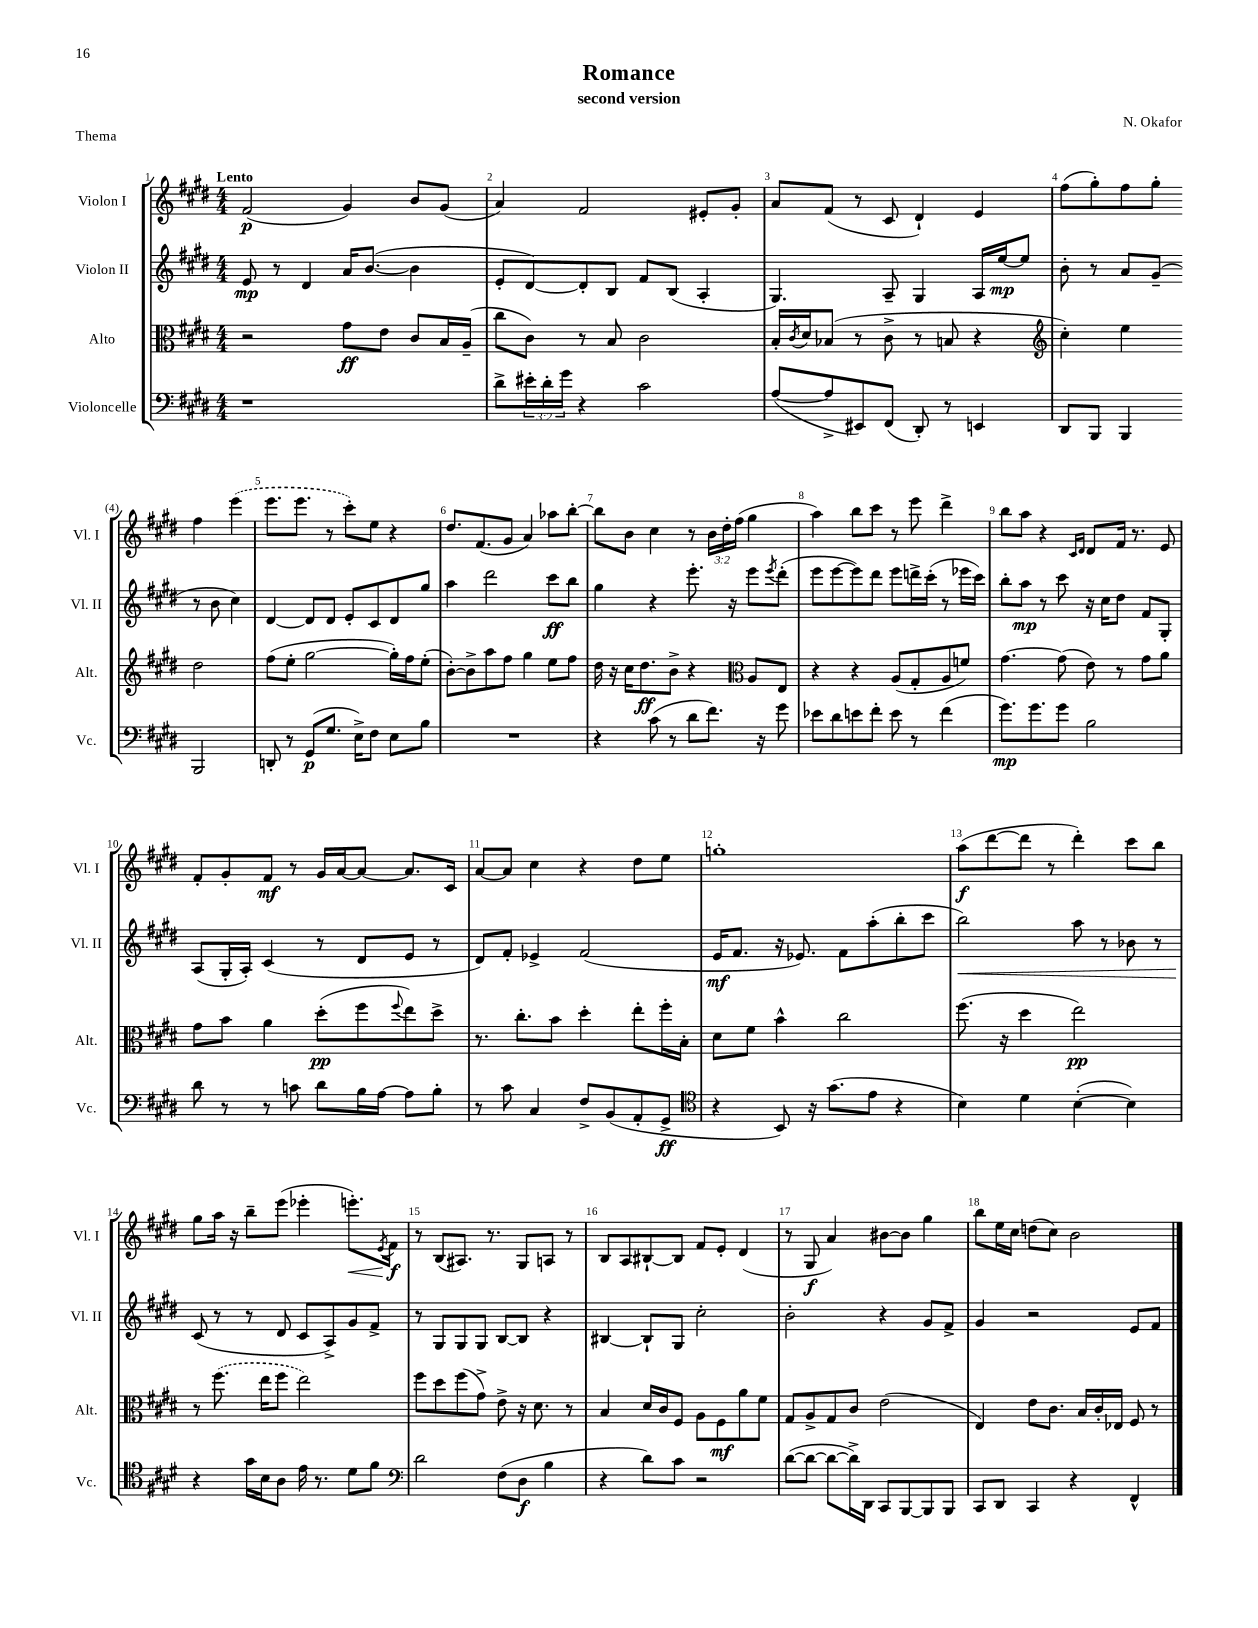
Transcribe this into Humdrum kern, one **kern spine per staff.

**kern	**kern	**kern	**kern
*staff4	*staff3	*staff2	*staff1
*clefF4	*clefC3	*clefG2	*clefG2
*k[f#c#g#d#]	*k[f#c#g#d#]	*k[f#c#g#d#]	*k[f#c#g#d#]
*M4/4	*M4/4	*M4/4	*M4/4
1r	2r	8e	(2f#
.	.	8r	.
.	.	4d#	.
.	8g#	16a	4g#)
.	.	([8.b	.
.	8e	.	.
.	8c#	4b]	8b
.	16B	.	(8g#
.	(16A~	.	.
=	=	=	=
8d#^	8cc#	8e'	4a)
24e#'	8c#)	[8d#)	.
24d#'	.	.	.
24g#	.	.	.
4r	8r	8d#']	2f#
.	8B	8B	.
2c#	2c#	8f#	.
.	.	(8B	.
.	.	4A'	8e#'
.	.	.	8g#'
=	=	=	=
([8A	16B'	4.G#)	8a
.	8qc#	.	.
.	16d#	.	.
8A^]	(8B-	.	(8f#
8EE#)	8r	.	8r
(8FF#	8c#^	8A~	8c#
8DD#')	8r	4G#	4d#`)
8r	8B	.	.
4EE	4r	16A	4e
.	.	[16ee	.
.	.	8ee]	.
=	=	=	=
*	*clefG2	*	*
8DD#	4cc#')	8b'	(8ff#
8BBB	.	8r	8gg#')
4BBB	4ee	8a	8ff#
.	.	(8g#~	8gg#'
2BBB	2dd#	8r	4ff#
.	.	8b	.
.	.	4cc#)	(4eee
=	=	=	=
8DD'	(8ff#	[4d#	8.eee
8r	8ee'	.	.
.	.	.	8.eee
(8GG#	[2gg#	8d#]	.
8.G#	.	8d#	8r
.	.	8e'	8ccc#')
16E^)	.	.	.
8F#	.	8c#	8ee
8E	16gg#'])	8d#	4r
.	16ff#	.	.
8B	(8ee'	8gg#	.
=	=	=	=
1r	[8b')	4aa	8.dd#
.	8b^]	.	.
.	.	.	(8.f#
.	8aa	2ddd#	.
.	8ff#	.	8g#
.	4gg#	.	4a)
.	8ee	8ccc#	8aa-
.	8ff#	8bb	[8bb'
=	=	=	=
4r	16dd#	4gg#	8bb]
.	16r	.	.
.	16cc#	.	8b
.	8.dd#	.	.
(8c#	.	4r	4cc#
8r	8b^	.	.
8d#	4r	8.eee'	8r
8.f#)	.	.	24b
.	.	.	24dd#'
.	.	16r	.
.	.	.	(24ff#
*	*clefC3	*	*
.	8A	8eee	4gg#
16r	.	.	.
.	.	8qeee	.
8g#	8E	(8ddd#'	.
=	=	=	=
8e-	4r	8eee	4aa)
8d#	.	[8eee	.
8e	4r	8eee])	8bb
8f#'	.	8ddd#	8ccc#
8e	(8A	8eee	8r
8r	8G#'	16ddd^	8eee
.	.	(16ccc#'	.
(4f#	8A	8r	4ddd#^
.	8f)	16eee-	.
.	.	16ccc#)	.
=	=	=	=
8.g#)	[4.g#	8bb'	8bb
.	.	8aa	8aa
8.g#	.	.	.
.	.	8r	4r
8g#	(8g#]	8ccc#	.
.	.	.	16qqc#
.	.	.	16qqd#
2B	8e)	16r	8d#
.	.	16cc#	.
.	8r	8dd#	16f#
.	.	.	8.r
.	8g#	8f#	.
.	8a	8G#'	8e
=	=	=	=
8d#	8g#	(8A	8f#'
8r	8b	16G#'	8g#'
.	.	16A')	.
8r	4a	(4c#	8f#
8c	.	.	8r
8d#	(8dd#'	8r	16g#
.	.	.	[16a
16B	8ff#	8d#	8a_
[16A	.	.	.
.	8qqff#	.	.
8A]	8ee)	8e	8.a]
8B'	8dd#^	8r	.
.	.	.	16c#
=	=	=	=
8r	8.r	8d#)	[8a
8c#	.	8f#'	8a]
.	8.cc#'	.	.
4C#	.	4e-^	4cc#
.	8b	.	.
8F#^	4dd#'	(2f#	4r
(8BB	.	.	.
8AA'	8ee'	.	8dd#
8GG#^	16ff#'	.	8ee
.	16B'	.	.
=	=	=	=
*clefC4	*	*	*
4r	8d#	16e	1gg'
.	.	8.f#	.
.	8f#	.	.
8BB)	4b^^	16r	.
.	.	8.e-)	.
16r	.	.	.
(8.g#	.	.	.
.	2cc#	8f#	.
8e	.	(8aa'	.
4r	.	8bb'	.
.	.	8ccc#	.
=	=	=	=
4B)	(8.ff#	2bb)	(8aa
.	.	.	[8ddd#
.	16r	.	.
4d#	4dd#	.	8ddd#]
.	.	.	8r
([4B'	2ee)	8aa	4ddd#')
.	.	8r	.
4B])	.	8b-	8ccc#
.	.	8r	8bb
=	=	=	=
4r	8r	(8c#	8gg#
.	(8.ff#	8r	16aa
.	.	.	16r
16g#	.	8r	8bb~
16B	16ee	.	.
8A	8ff#	8d#	(8eee
16e	2ee)	8c#	4eee-'
8.r	.	.	.
.	.	8A^)	.
8d#	.	8g#	8.eee')
8f#	.	8f#^	.
.	.	.	8qe
.	.	.	16f#
=	=	=	=
*clefF4	*	*	*
2d#	8ff#	8r	8r
.	8dd#	8G#	(8B
.	(8ff#	8G#	8.A#)
.	8g#^)	8G#	.
.	.	.	8.r
(8F#	8e^	[8B	.
8D#	16r	8B]	8G#
.	8.d#	.	.
4B	.	4r	8A
.	8r	.	8r
=	=	=	=
4r	4B	[4B#	8B
.	.	.	8A
8d#)	16d#	8B#`]	[8B#`
.	16c#	.	.
8c#	8F#	8G#	8B#]
2r	8A	2cc#'	8f#
.	8F#	.	8e'
.	8a	.	(4d#
.	8f#	.	.
=	=	=	=
([8d#	8G#	2b'	8r
8d#_	8A^	.	8G#
8d#_	8G#	.	4a)
16d#^])	8c#	.	.
16DD#	.	.	.
8CC#	(2e	4r	[8b#
[8BBB	.	.	8b#]
8BBB]	.	8g#	4gg#
8BBB	.	8f#^	.
=	=	=	=
8CC#	4E)	4g#	8bb
8DD#	.	.	16ee
.	.	.	16cc#
4CC#	8e	2r	(8dd
.	8.c#	.	8cc#)
4r	.	.	2b
.	16B	.	.
.	16c#'	.	.
.	16E-	.	.
4FF#^^	8F#	8e	.
.	8r	8f#	.
==	==	==	==
*-	*-	*-	*-
